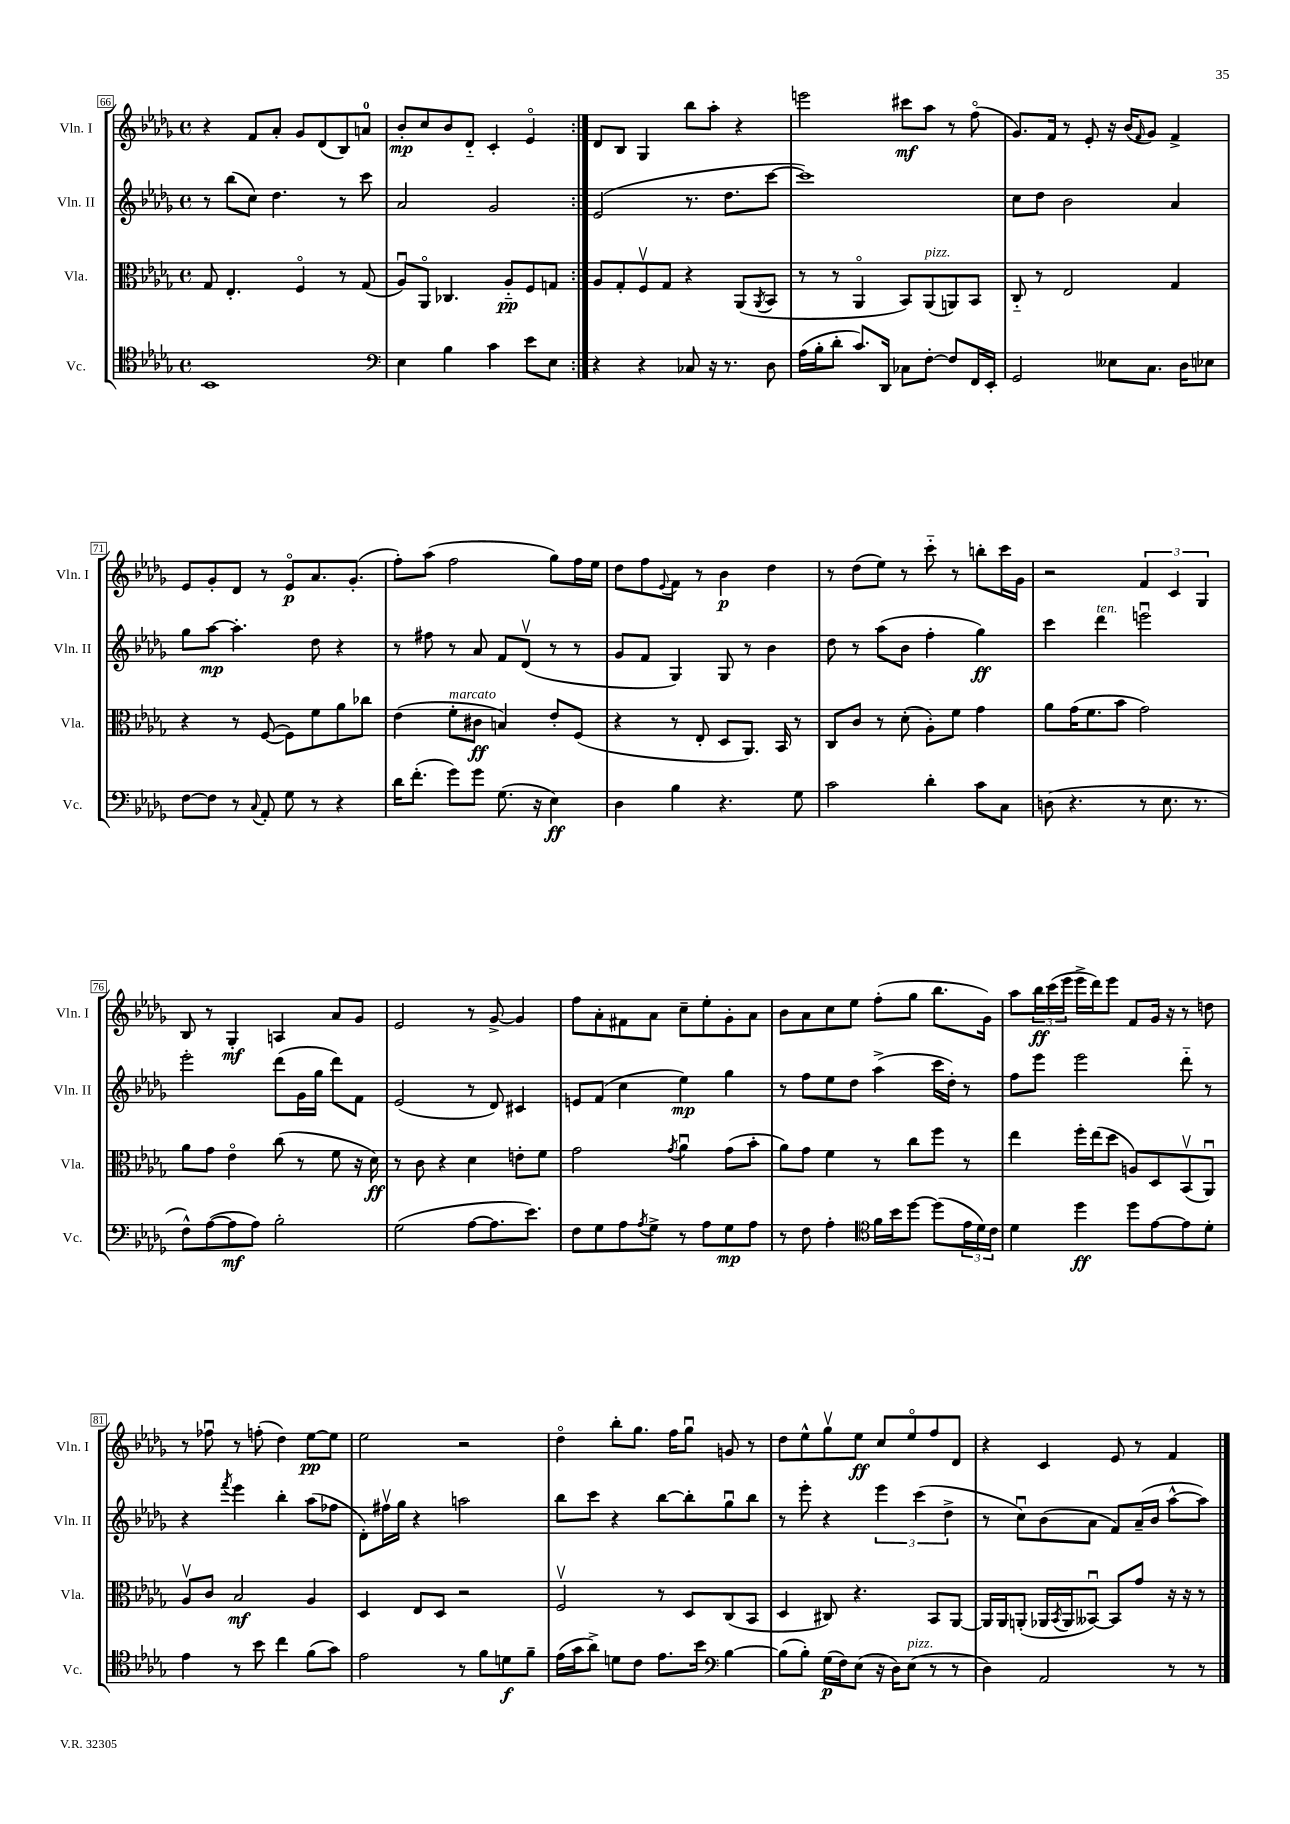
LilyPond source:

<<
\new StaffGroup <<
\new Staff = "s0" \with { instrumentName = "Vln. I" shortInstrumentName = "Vln. I" } {
    \clef treble \key des \major \defaultTimeSignature \time 4/4
    \repeat volta 2 { r4 f'8 aes'8-. ges'8 des'8( bes8) a'8-0 |
    bes'8-.\mp c''8 bes'8 des'8-_ c'4-. ees'4\flageolet | }
    des'8 bes8 ges4 bes''8 aes''8-. r4 |
    e'''2 cis'''8\mf aes''8 r8 f''8\flageolet( |
    ges'8.) f'16 r8 ees'8-. r16 bes'16( \grace { f'16 } ges'8) f'4-> |
    ees'8 ges'8-. des'8 r8 ees'8\flageolet\p aes'8. ges'8.-.( |
    f''8-.) aes''8( f''2 ges''8) f''16 ees''16 |
    des''8 f''8 \appoggiatura { ees'8 } f'8 r8 bes'4\p des''4 |
    r8 des''8( ees''8) r8 c'''8-_ r8 b''8-. c'''16 ges'16 |
    r2 \tuplet 3/2 { f'4 c'4 ges4 } |
    bes8 r8 ges4-.\mf a4 aes'8 ges'8 |
    ees'2 r8 ges'8~-> ges'4 |
    f''8 aes'8-. fis'8 aes'8 c''8-- ees''8-. ges'8-. aes'8 |
    bes'8 aes'8 c''8 ees''8 f''8-.( ges''8 bes''8. ges'16) |
    aes''8 \tuplet 3/2 { bes''16\ff c'''16( ees'''16 } ees'''16-> des'''16) ees'''8 f'8 ges'16 r16 r8 d''8 |
    r8 fes''8\downbow r8 f''8-.( des''4) ees''8~\pp ees''8 |
    ees''2 r2 |
    des''4\flageolet bes''8-. ges''8. f''16 ges''8\downbow g'8 r8 |
    des''8 ees''8-^ ges''8\upbow ees''8\ff c''8 ees''8\flageolet f''8 des'8 |
    r4 c'4 ees'8 r8 f'4 \bar "|." |
}
\new Staff = "s1" \with { instrumentName = "Vln. II" shortInstrumentName = "Vln. II" } {
    \clef treble \key des \major \defaultTimeSignature \time 4/4
    \repeat volta 2 { r8 bes''8( c''8) des''4. r8 c'''8 |
    aes'2 ges'2 | }
    ees'2( r8. des''8. c'''8~ |
    c'''1) |
    c''8 des''8 bes'2 aes'4 |
    ges''8 aes''8~\mp aes''4.-. des''8 r4 |
    r8 fis''8 r8 aes'8 f'8 des'8\upbow( r8 r8 |
    ges'8 f'8 ges4) ges8 r8 bes'4 |
    des''8 r8 aes''8( bes'8 f''4-. ges''4\ff) |
    c'''4 des'''4^\markup { \italic "ten." } e'''2\downbow |
    ees'''2-. des'''8( ges'16 ges''16 des'''8) f'8 |
    ees'2( r8 des'8) cis'4 |
    e'8 f'8( c''4 ees''4\mp) ges''4 |
    r8 f''8 ees''8 des''8 aes''4->( c'''16 des''16-.) r8 |
    f''8 ees'''8 ees'''2 des'''8-_ r8 |
    r4 \acciaccatura { f'''8 } ees'''4 bes''4-. aes''8( fes''8 |
    des'8-.) fis''16\upbow ges''16 r4 a''2 |
    bes''8 c'''8 r4 bes''8~ bes''8-. ges''8\downbow bes''8 |
    r8 ees'''8-. r4 \tuplet 3/2 { ees'''4 c'''4( des''4-> } |
    r8 c''8\downbow) bes'8( aes'8 f'8) aes'16--( bes'16 aes''8~-^ aes''8) \bar "|." |
}
\new Staff = "s2" \with { instrumentName = "Vla." shortInstrumentName = "Vla." } {
    \clef alto \key des \major \defaultTimeSignature \time 4/4
    \repeat volta 2 { ges8 ees4.-. f4\flageolet r8 ges8( |
    aes8\downbow) aes,8\flageolet ces4. aes8-_\pp f8 g8 | }
    aes8 ges8-. f8\upbow ges8 r4 aes,8( \acciaccatura { aes,8 } bes,8 |
    r8 r8 aes,4\flageolet bes,8) aes,8^\markup { \italic "pizz." }( a,8) bes,8 |
    c8-_ r8 ees2 ges4 |
    r4 r8 f8~( f8) f'8 aes'8 ces''8 |
    ees'4( f'8-.^\markup { \italic "marcato" } cis'8\ff b4) ees'8-. f8( |
    r4 r8 ees8-. des8 aes,8.) bes,16 r8 |
    c8 c'8 r8 des'8-.( aes8-.) f'8 ges'4 |
    aes'8 ges'16( f'8. bes'8 ges'2) |
    aes'8 ges'8 ees'4\flageolet c''8( r8 f'8 r16 des'16\ff) |
    r8 c'8 r4 des'4 e'8-. f'8 |
    ges'2 \acciaccatura { ges'8 } aes'4\downbow ges'8( bes'8-. |
    aes'8) ges'8 f'4 r8 c''8 f''8 r8 |
    ees''4 f''16-. ees''16( des''8 a8) des8 bes,8\upbow( aes,8\downbow) |
    aes8\upbow c'8 bes2\mf aes4 |
    des4 ees8 des8 r2 |
    f2\upbow r8 des8 c8( bes,8 |
    des4 cis8) r4. bes,8 aes,8~ |
    aes,16 aes,16 a,8-.( aes,16 \acciaccatura { bes,8 } aes,16 beses,8~\downbow) beses,8 ges'8 r16 r16 r8 \bar "|." |
}
\new Staff = "s3" \with { instrumentName = "Vc." shortInstrumentName = "Vc." } {
    \clef tenor \key des \major \defaultTimeSignature \time 4/4
    \repeat volta 2 { bes,1 |
    \clef bass ees4 bes4 c'4 ees'8 ees8 | }
    r4 r4 ces8 r16 r8. des8 |
    aes16( bes16-. des'8-. c'8.) des,16 ces8 f8~-. f8 f,16 ees,16-. |
    ges,2 eeses8 c8. des16 ees8 |
    f8~ f8 r8 \appoggiatura { c8 } aes,8-. ges8 r8 r4 |
    des'16 f'8.-.( ges'8) ges'8 ges8.( r16 ees4\ff) |
    des4 bes4 r4. ges8 |
    c'2 des'4-. c'8 c8 |
    d8( r4. r8 ees8. r8. |
    f8-^) aes8~( aes8\mf aes8) bes2-. |
    ges2( aes8~ aes8. ees'8.) |
    f8 ges8 aes8 \acciaccatura { aes8 } ges8-> r8 aes8 ges8\mp aes8 |
    r8 f8 aes4-. \clef tenor f'16 bes'16 des''8~ des''8( \tuplet 3/2 { ees'16 des'16) c'16 } |
    des'4 des''4\ff des''8 ees'8~ ees'8 des'8-. |
    ees'4 r8 bes'8 c''4 f'8( ges'8) |
    ees'2 r8 f'8 d'8\f f'8-- |
    ees'16( ges'16 aes'8->) d'8 c'8 ees'8. bes'16 \clef bass bes4~ |
    bes8( bes8-.) ges16\p( f16) ees8( r16 des16) ees8^\markup { \italic "pizz." }( r8 r8 |
    des4) aes,2 r8 r8 \bar "|." |
}
>>
>>
\layout { \context { \Score currentBarNumber = #66 \override BarNumber.stencil = #(make-stencil-boxer 0.1 0.3 ly:text-interface::print) } }
